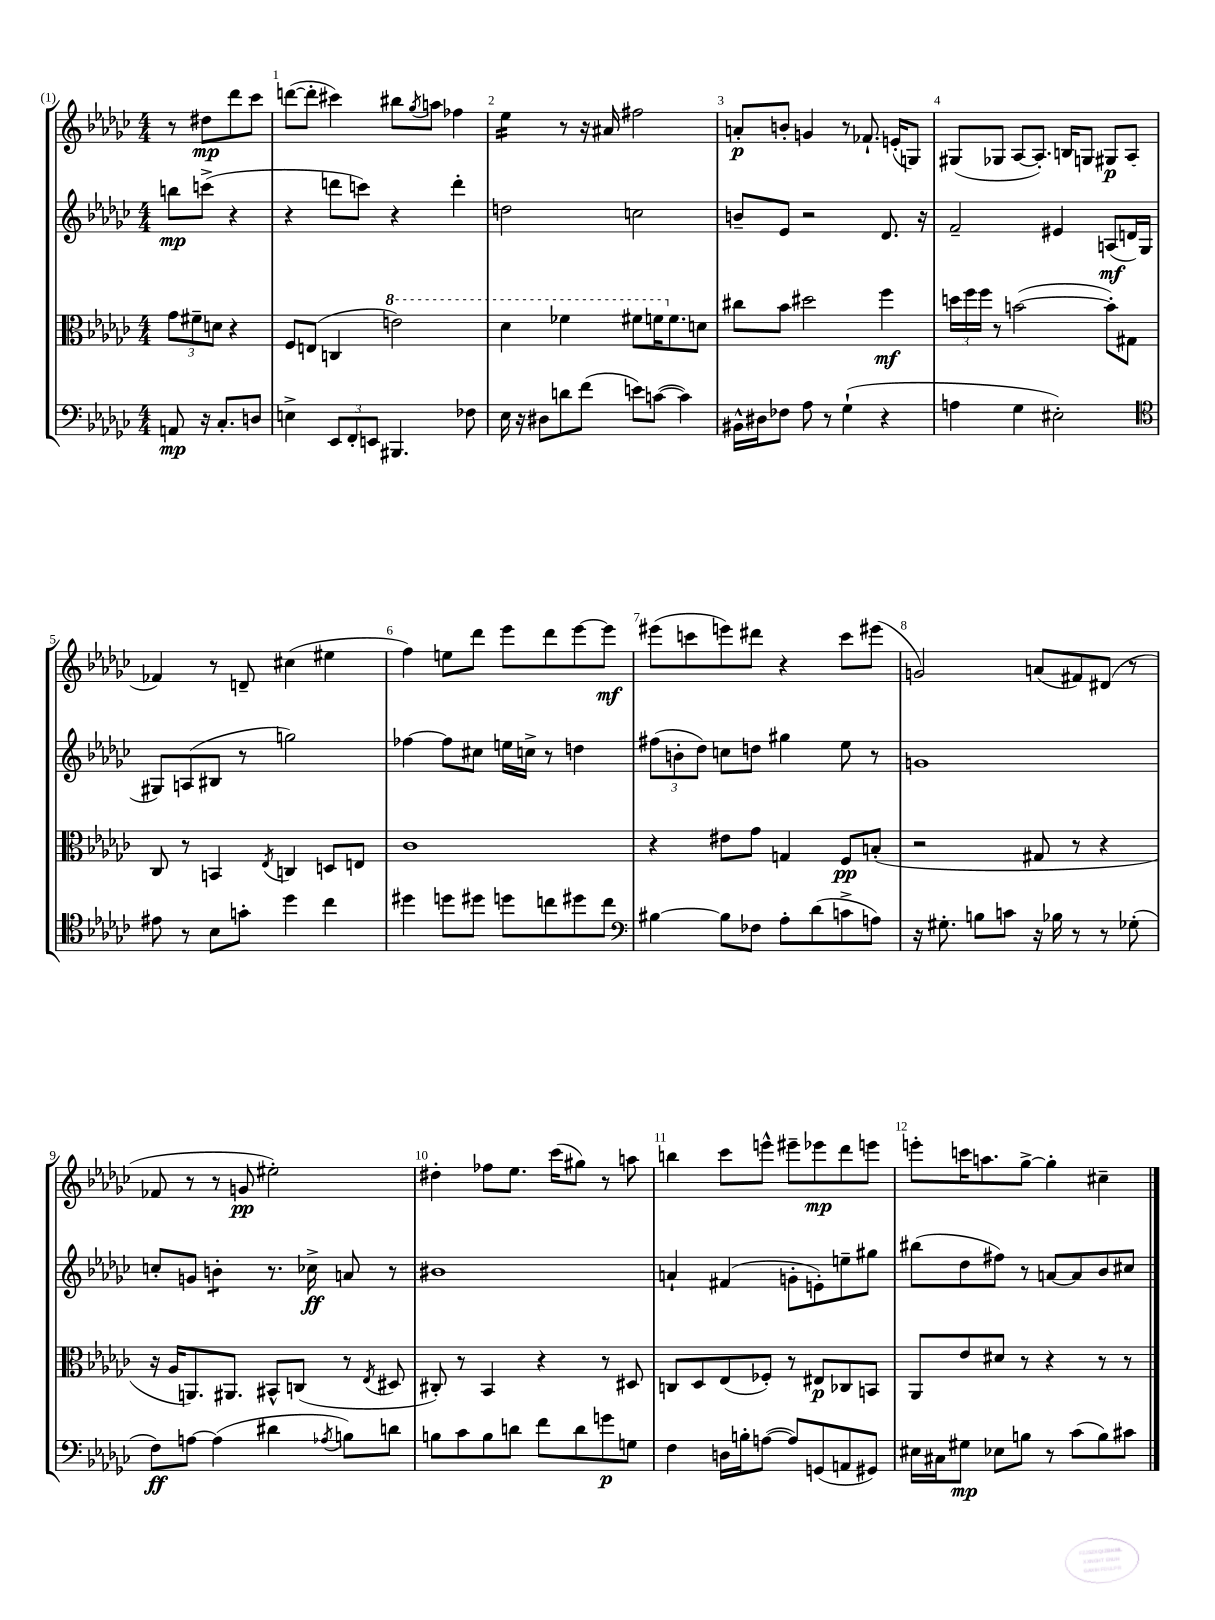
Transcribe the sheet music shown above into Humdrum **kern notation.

**kern	**kern	**kern	**kern
*staff4	*staff3	*staff2	*staff1
*clefF4	*clefC3	*clefG2	*clefG2
*k[b-e-a-d-g-c-]	*k[b-e-a-d-g-c-]	*k[b-e-a-d-g-c-]	*k[b-e-a-d-g-c-]
*M4/4	*M4/4	*M4/4	*M4/4
8AA	12g-	8bb	8r
.	12f#~	.	.
16r	.	(8ccc^	8dd#
.	12d	.	.
8.C-'	.	.	.
.	4r	4r	8ddd-
8D	.	.	8ccc-
=	=	=	=
4E^	8F	4r	([8ddd
.	(8E	.	8ddd']
12EE-	4C	8ddd	4ccc#)
12FF'	.	.	.
.	.	8ccc)	.
12EE	.	.	.
4.BBB#	2ee)	4r	8bb#
.	.	.	8qgg-
.	.	.	8aa
.	.	4ddd'	4ff-
8F-	.	.	.
=	=	=	=
16E-	4dd-	2dd	4ee-
16r	.	.	.
8D#	.	.	.
8d	4ff-	.	8r
(8f	.	.	16r
.	.	.	16a#
8e)	8ff#	2cc	2ff#
([8c	16ff	.	.
.	8.f	.	.
4c])	.	.	.
.	8d	.	.
=	=	=	=
16BB#^^	8cc#	8b~	8a'
16D#	.	.	.
8F-	8b-	8e-	8b'
8A-	2dd#	2r	4g
8r	.	.	.
(4G-`	.	.	8r
.	.	.	8.f-`
4r	4ff	8.d-	.
.	.	.	(16e'
.	.	.	8G)
.	.	16r	.
=	=	=	=
4A	24dd	2f~	(8G#
.	24ff	.	.
.	24ff	.	.
.	8r	.	8G-
4G-	([2b	.	[8A-
.	.	.	8.A-'])
2E#')	.	4e#	.
.	.	.	16B
.	.	.	8G
.	8b'])	(8A	8G#
.	8G#	16d	(8A-
.	.	16G-	.
=	=	=	=
*clefC4	*	*	*
8e#	8C-	8G#)	4f-)
8r	8r	(8A	.
8B-	4BB	8B#	8r
8g'	.	8r	8d~
.	8qE-	.	.
4dd-	4C	2gg)	(4cc#
4cc-	8D	.	4ee#
.	8E	.	.
=	=	=	=
4dd#	1c-	[4ff-	4ff)
8dd	.	8ff-]	8ee
8dd#	.	8cc#	8ddd-
8dd	.	16ee	8eee-
.	.	16cc^	.
8cc	.	8r	8ddd-
8dd#	.	4dd	[8eee-
8cc	.	.	8eee-]
=	=	=	=
*clefF4	*	*	*
[4B#	4r	(12ff#	(8eee#
.	.	12b'	.
.	.	.	8ccc
.	.	12dd-)	.
8B#]	8e#	8cc	8eee)
8F-	8g-	8dd	8ddd#
8A-'	4G	4gg#	4r
(8d-	.	.	.
8c^	8F	8ee-	8ccc
8A)	(8B'	8r	(8eee#
=	=	=	=
16r	2r	1g	2g)
8.G#'	.	.	.
8B	.	.	.
8c	.	.	.
16r	8G#	.	(8a
16B-	.	.	.
8r	8r	.	8f#)
8r	4r	.	(8d#
(8G-'	.	.	8r
=	=	=	=
8F)	16r	8cc'	8f-
.	16A-	.	.
[8A	8.AA)	8g	8r
(4A]	.	4b'	8r
.	8.AA#	.	.
.	.	.	8g
4d#	8BB#^^	8.r	2ee#')
.	(8C	.	.
.	.	16cc-^	.
8qA-	.	.	.
8B)	8r	8a	.
.	8qE-	.	.
8d	8D#	8r	.
=	=	=	=
8B	8C#')	1b#	4dd#'
8c-	8r	.	.
8B	4BB-	.	8ff-
8d	.	.	8.ee-
8f	4r	.	.
.	.	.	(16ccc-
8d	.	.	8gg#)
8g	8r	.	8r
8G	8D#	.	8aa
=	=	=	=
4F	8C	4a`	4bb
.	8D-	.	.
16D	(8E-	(4f#	8ccc-
16B'	.	.	.
([8A	8F-')	.	8eee^^
8A])	8r	8g'	8eee#~
(8GG	8E#	8e')	8eee-
8AA	8C-	8ee~	8ddd-
8GG#)	8BB	8gg#	8eee
=	=	=	=
16E#	8AA-	(8bb#	8eee'
16C#	.	.	.
8G#	8e-	8dd-	16ccc
.	.	.	8.aa
8E-	8d#	8ff#)	.
8B	8r	8r	[8gg-^
8r	4r	[8a	4gg-']
(8c-	.	8a]	.
8B)	8r	8b-	4cc#~
8c#	8r	8cc#	.
==	==	==	==
*-	*-	*-	*-
